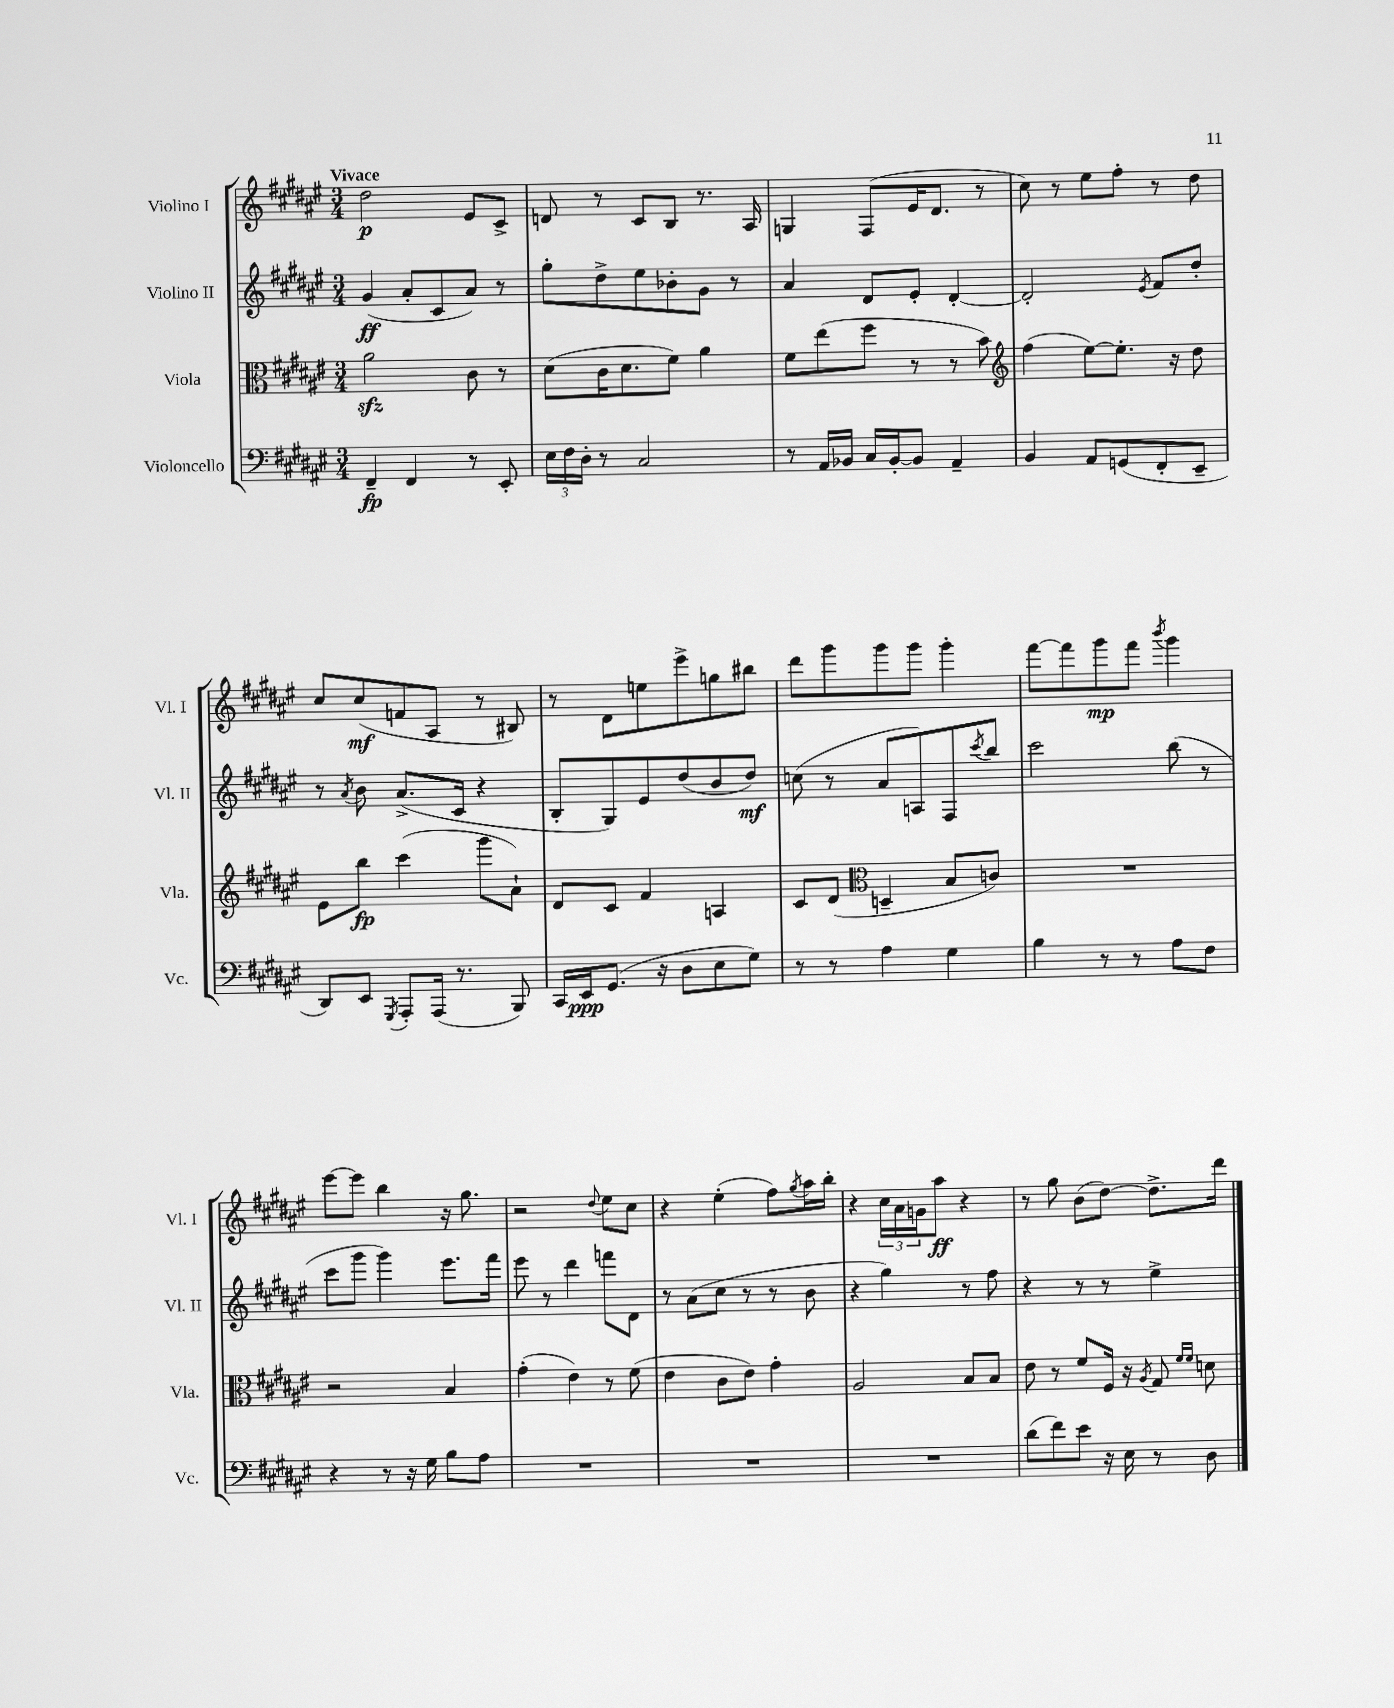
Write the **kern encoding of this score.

**kern	**dynam	**kern	**dynam	**kern	**dynam	**kern	**dynam
*part4	*part4	*part3	*part3	*part2	*part2	*part1	*part1
*staff4	*staff4	*staff3	*staff3	*staff2	*staff2	*staff1	*staff1
*I"Violoncello	*	*I"Viola	*	*I"Violino II	*	*I"Violino I	*
*I'Vc.	*	*I'Vla.	*	*I'Vl. II	*	*I'Vl. I	*
*clefF4	*	*clefC3	*	*clefG2	*	*clefG2	*
*k[f#c#g#d#a#e#]	*	*k[f#c#g#d#a#e#]	*	*k[f#c#g#d#a#e#]	*	*k[f#c#g#d#a#e#]	*
*M3/4	*	*M3/4	*	*M3/4	*	*M3/4	*
=1	=1	=1	=1	=1	=1	=1	=1
!	!	!	!	!	!	!LO:TX:a:B:t=Vivace	!
4FF#~/	fp	2a#zz\	.	(4g#/	ff	2dd#\	p
4FF#/	.	.	.	8a#'/L	.	.	.
.	.	.	.	8c#/	.	.	.
8r	.	8c#\	.	8a#/J)	.	8e#/L	.
8EE#'/	.	8r	.	8r	.	8c#^/J	.
=2	=2	=2	=2	=2	=2	=2	=2
24E#\LL	.	(8d#\L	.	8gg#'\L	.	8dn/	.
24F#\	.	.	.	.	.	.	.
24D#'\JJ	.	.	.	.	.	.	.
8r	.	16c#\K	.	8dd#^\	.	8r	.
.	.	8.d#\	.	.	.	.	.
2C#/	.	.	.	8ee#\	.	8c#/L	.
.	.	8f#\J)	.	8b-X'\	.	8B/J	.
.	.	4a#\	.	8g#\J	.	8.r	.
.	.	.	.	8r	.	.	.
.	.	.	.	.	.	16A#/	.
=3	=3	=3	=3	=3	=3	=3	=3
8r	.	8f#\L	.	4a#/	.	4Gn/	.
16AA#/LL	.	(8ee#\	.	.	.	.	.
16BB-X/JJ	.	.	.	.	.	.	.
16C#/LL	.	8ff#\J	.	8d#/L	.	(8F#/L	.
[16BB-'/J	.	.	.	.	.	.	.
8BB-/J]	.	8r	.	8e#'/J	.	16e#/K	.
.	.	.	.	.	.	8.d#/J	.
4AA#~/	.	8r	.	[4d#'/	.	.	.
.	.	8b\)	.	.	.	8r	.
=4	=4	=4	=4	=4	=4	=4	=4
*	*	*clefG2	*	*	*	*	*
4BB/	.	(4ff#\	.	2d#'/]	.	8cc#\)	.
.	.	.	.	.	.	8r	.
8AA#/L	.	[8ee#\L)	.	.	.	8ee#\L	.
(8GGn/	.	8.ee#'\J]	.	.	.	8ff#'\J	.
.	.	.	.	8qe#/	.	.	.
8FF#'/	.	.	.	8f#/L	.	8r	.
.	.	16r	.	.	.	.	.
8EE#~/J	.	8dd#\	.	8dd#'/J	.	8dd#\	.
!!LO:LB:g=z
=5	=5	=5	=5	=5	=5	=5	=5
8DD#/L)	.	8e#\L	.	8r	.	8cc#/L	.
.	.	.	.	8qa#/	.	.	.
8EE#/J	.	8bb\J	fp	8b\	.	(8cc#/	mf
8qGGG#/	.	.	.	.	.	.	.
8AAA#'/L	.	(4ccc#\	.	(8.a#^/L	.	8fn/	.
(16AAA#/Jk	.	.	.	.	.	8A#/J	.
8.r	.	.	.	16c#/Jk	.	.	.
.	.	8ggg#\L	.	4r	.	8r	.
8BBB/)	.	8a#`\J)	.	.	.	8B#X/)	.
=6	=6	=6	=6	=6	=6	=6	=6
16CC#/LL	.	8d#/L	.	8B'/L	.	8r	.
16EE#/J	ppp	.	.	.	.	.	.
(8.GG#/J	.	8c#/J	.	8G#/)	.	8d#\L	.
.	.	4f#/	.	8e#/	.	8een\	.
16r	.	.	.	.	.	.	.
8D#\L	.	.	.	(8dd#/	.	8eee#^\	.
8E#\	.	4An/	.	8b/	.	8ggn\	.
8G#\J)	.	.	.	8dd#/J)	mf	8bb#X\J	.
=7	=7	=7	=7	=7	=7	=7	=7
8r	.	8c#/L	.	(8ccn\	.	8ddd#\L	.
8r	.	(8d#/J	.	8r	.	8ggg#\	.
*	*	*clefC3	*	*	*	*	*
4A#\	.	4Dn~/	.	8a#/L	.	8ggg#\	.
.	.	.	.	8An/)	.	8ggg#\J	.
4G#\	.	8B/L	.	8F#/	.	4ggg#'\	.
.	.	.	.	8qccc#/	.	.	.
.	.	8cn/J)	.	8bb/J	.	.	.
=8	=8	=8	=8	=8	=8	=8	=8
4B\	.	2.r	.	2ccc#\	.	[8fff#\L	.
.	.	.	.	.	.	8fff#\]	.
8r	.	.	.	.	.	8ggg#\	mp
8r	.	.	.	.	.	8fff#\J	.
.	.	.	.	.	.	8qbbb/	.
8A#\L	.	.	.	(8bb\	.	4ggg#\	.
8F#\J	.	.	.	8r	.	.	.
!!LO:LB:g=z
=9	=9	=9	=9	=9	=9	=9	=9
4r	.	2r	.	8ccc#\L	.	[8eee#\L	.
.	.	.	.	8ggg#\J	.	8eee#\J]	.
8r	.	.	.	4ggg#\)	.	4bb\	.
16r	.	.	.	.	.	.	.
16G#\	.	.	.	.	.	.	.
8B\L	.	4B/	.	8.eee#\L	.	16r	.
.	.	.	.	.	.	8.gg#\	.
8A#\J	.	.	.	.	.	.	.
.	.	.	.	16fff#\Jk	.	.	.
=10	=10	=10	=10	=10	=10	=10	=10
2.r	.	(4g#'\	.	8eee#\	.	2r	.
.	.	.	.	8r	.	.	.
.	.	4e#\)	.	4ddd#\	.	.	.
.	.	.	.	.	.	8qqdd#/	.
.	.	8r	.	8fffn\L	.	8ee#\L	.
.	.	(8f#\	.	8d#\J	.	8cc#\J	.
=11	=11	=11	=11	=11	=11	=11	=11
2.r	.	4e#\	.	8r	.	4r	.
.	.	.	.	(8a#\L	.	.	.
.	.	8c#\L	.	8cc#\J	.	(4ee#'\	.
.	.	8e#\J)	.	8r	.	.	.
.	.	4g#'\	.	8r	.	8ff#\L)	.
.	.	.	.	.	.	8qgg#/	.
.	.	.	.	8b\	.	16aa#\L	.
.	.	.	.	.	.	16bb'\JJ	.
=12	=12	=12	=12	=12	=12	=12	=12
2.r	.	2A#/	.	4r	.	4r	.
.	.	.	.	4gg#\)	.	24cc#\LL	.
.	.	.	.	.	.	24a#\	.
.	.	.	.	.	.	24gn\J	.
.	.	.	.	.	.	8aa#\J	ff
.	.	8B/L	.	8r	.	4r	.
.	.	8B/J	.	8ff#\	.	.	.
=13	=13	=13	=13	=13	=13	=13	=13
(8d#\L	.	8e#\	.	4r	.	8r	.
8f#\)	.	8r	.	.	.	8gg#\	.
8e#\J	.	8f#/L	.	8r	.	(8b\L	.
16r	.	16F#/Jk	.	8r	.	[8dd#\J)	.
16E#\	.	16r	.	.	.	.	.
.	.	8qA#/	.	.	.	.	.
8r	.	8G#/	.	4ee#^\	.	8.dd#^\L]	.
.	.	16qqf#/LL	.	.	.	.	.
.	.	16qqf#/JJ	.	.	.	.	.
8D#\	.	8dn\	.	.	.	.	.
.	.	.	.	.	.	16ddd#\Jk	.
==	==	==	==	==	==	==	==
*-	*-	*-	*-	*-	*-	*-	*-
